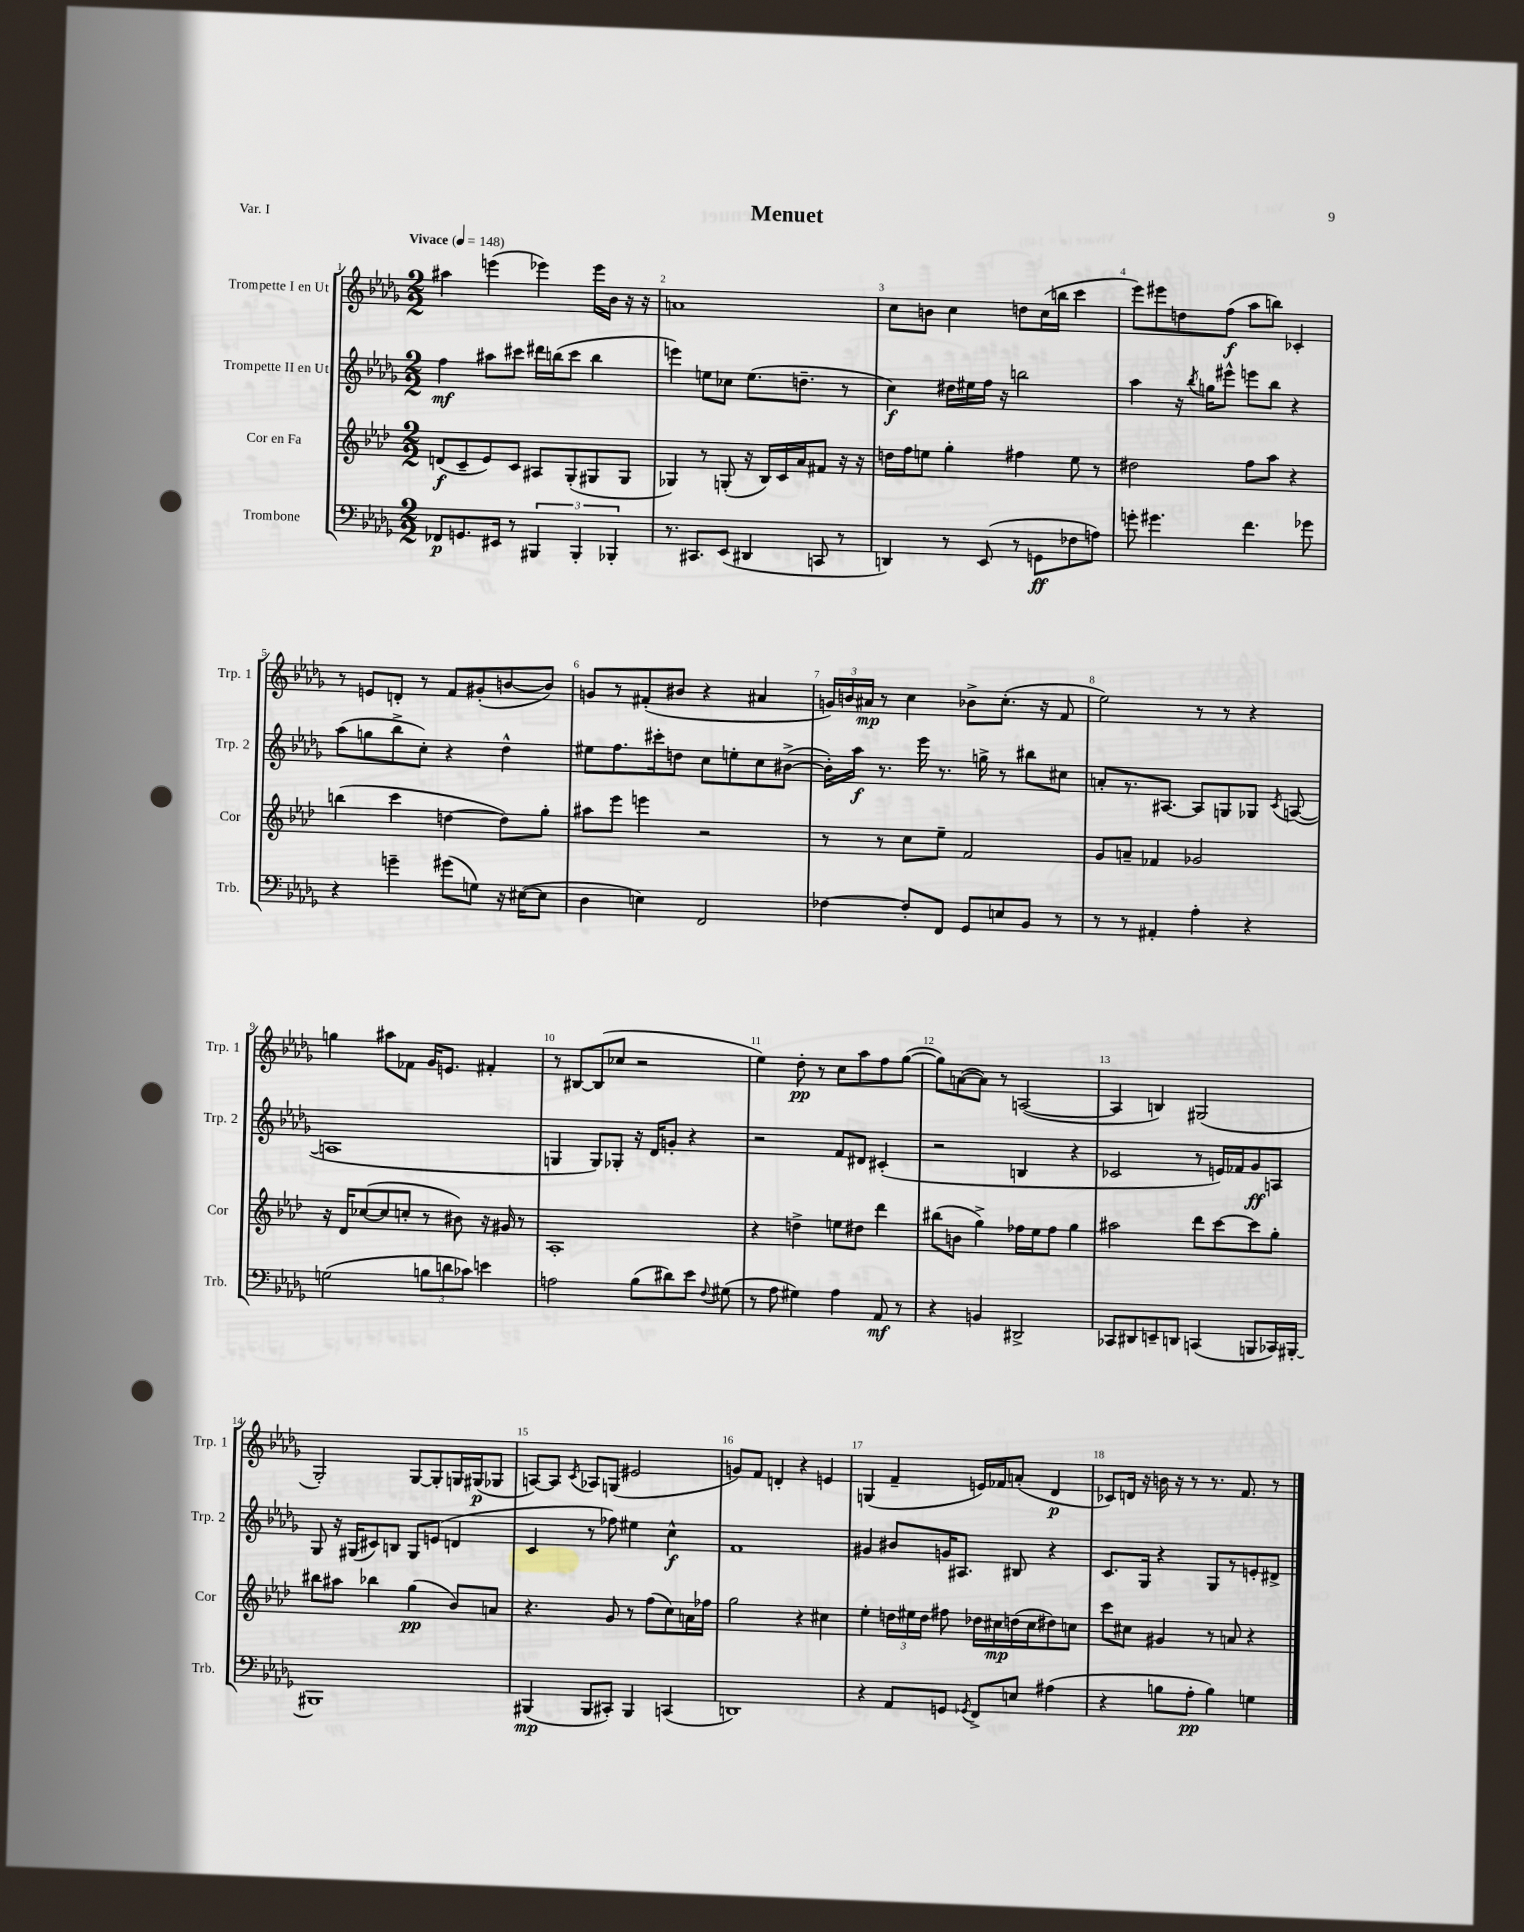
\header { title = "Menuet" piece = "Var. I" }
<<
\new StaffGroup <<
\new Staff = "s0" \with { instrumentName = "Trompette I en Ut" shortInstrumentName = "Trp. 1" } {
    \clef treble \key des \major \numericTimeSignature \time 2/2 \tempo "Vivace" 4 = 148
    \autoBeamOff ais''4 e'''4( ees'''4) ees'''16[ bes'16] r16 r16 |
    a'1 |
    c''8[ b'8] c''4 d''8[ c''16( b''16] c'''4 |
    ees'''8[) eis'''8 d''8 f''8]\f( aes''8[ b''8]) ces'4-. |
    r8 e'8[ d'8]-. r8 f'8[ gis'8-.( b'8~ b'8]) |
    g'8[ r8 fis'8-.( bis'8] r4 ais'4 |
    \tuplet 3/2 { g'16[) b'16 ais'16]\mp } r8 c''4 bes'8[-> c''8.]-.( r16 f'8 |
    ees''2) r8 r8 r4 |
    g''4 ais''8[ fes'8] ges'16[ e'8.] fis'4-. |
    r8 bis8[~ bis8( ces''8] r2 |
    ees''4) des''8-.\pp r8 c''8[ aes''8 f''8 ges''8]~( |
    ges''8[) a'8~( a'8]) r8 a2~( |
    a4 b4) gis2( |
    ges2-.) ges8[~ ges8-. g16 gis16\p( ges8] |
    a8[~) a8] \acciaccatura { c'8 } aes8[ g8]( eis'2 |
    g'8[) f'8] d'4-. r4 e'4 |
    g4( f'4-- e'16[) fes'16 a'8]-.( des'4\p |
    ces'8[) d'16] r16 b'16 r16 r8 r8. f'8. r8 \bar "|." |
}
\new Staff = "s1" \with { instrumentName = "Trompette II en Ut" shortInstrumentName = "Trp. 2" } {
    \clef treble \key des \major \numericTimeSignature \time 2/2
    \autoBeamOff f''4\mf ais''8[ cis'''8] dis'''16[ b''16( cis'''8] b''4 |
    e'''4) e''8[ ces''8] e''8.[( d''8.]-- r8 |
    c''4\f) dis''16[ eis''16 f''16] r16 b''2 |
    aes''4 r16 \acciaccatura { bes''8 } g''16[ eis'''8]-^ e'''8[ bes''8] r4 |
    aes''8[( g''8 bes''8-> c''8]-.) r4 des''4-^ |
    eis''8[ f''8. cis'''16-. d''8] c''8[ e''8-. c''8 bis'8]~->( |
    bis'16[-.) aes''16]\f r8. ees'''16 r8. g''16-> r8 bis''8[ cis''8] |
    a'8[-. r8. ais8.]~ ais8[ g8 ges8] \acciaccatura { c'8 } a8~( |
    a1 |
    g4 g8[) ges8]-. r16 des'16[ g'8]-. r4 |
    r2 f'8[ dis'8] cis'4-.( |
    r2 b4 r4 |
    ces'2 r8 e'16[) fes'16 ges'8\ff a8] |
    ges8 r16 gis16[( cis'8) b8] gis8[ e'8]( d'4 |
    c'4 r8 fes''8) eis''4 c''4-^\f |
    f'1 |
    gis'4 bis'8[ g'16 ais8.] bis8 r4 |
    c'8.[ ges16] r4 ges8[ r8 e'8-. dis'8]-> \bar "|." |
}
\new Staff = "s2" \with { instrumentName = "Cor en Fa" shortInstrumentName = "Cor" } {
    \clef treble \key aes \major \numericTimeSignature \time 2/2
    \autoBeamOff d'8[\f( c'8-- ees'8) c'8] ais8[ g8-.( gis8 gis8] |
    ges4) r8 g8-.( r16 bes16[) c'16 aes'16 fis'8] r16 r16 |
    d''16[ f''16 e''8] g''4-. fis''4 e''8 r8 |
    dis''2 f''8[ aes''8] r4 |
    b''4( c'''4 d''4~ d''8[) g''8]-. |
    ais''8[ ees'''8] e'''4 r2 |
    r8 r8 c''8[ ees''8]-- f'2 |
    g'8[ a'8]-- fes'4 ges'2 |
    r16 des'16[ ces''8~( ces''8 c''8]-. r8 bis'8) r16 gis'16 r8 |
    aes1-. |
    r4 d''4-> e''8[ dis''8] des'''4 |
    bis''8[( b'8] g''4->) fes''16[ ees''16 fes''8] g''4 |
    ais''2 des'''8[ c'''8~ c'''8 g''8]-. |
    bis''8[ ais''8] bes''4 g''4\pp( bes'8[) a'8] |
    r4. g'8 r8 f''8[( c''8) a'16 fes''16] |
    g''2 r4 cis''4 |
    ees''4-. \tuplet 3/2 { d''16[ eis''16 d''16] } fis''8 des''16[ cis''16\mp d''16( cis''16 dis''8) c''8] |
    c'''8[ cis''8] gis'4 r8 a'8 r4 \bar "|." |
}
\new Staff = "s3" \with { instrumentName = "Trombone" shortInstrumentName = "Trb." } {
    \clef bass \key des \major \numericTimeSignature \time 2/2
    \autoBeamOff fes,8[\p g,8. eis,16] r8 \tuplet 3/2 { bis,,4 bis,,4-. bes,,4-. } |
    r8. cis,8.[ ees,8]( dis,4 c,8 r8 |
    d,4) r8 ees,8( r8 g,8[\ff fes8 a8]) |
    g'8-. gis'4. f'4. ges'8 |
    r4 g'4-- gis'8[( g8]) r16 eis16[~( eis8] |
    des4 e4) f,2 |
    fes4~ fes8[-. f,8] ges,8[ e8 bes,8] r8 |
    r8 r8 ais,4-. aes4-. r4 |
    g2( \tuplet 3/2 { b8[ d'8 ces'8]) } e'4 |
    a2 bes8[( dis'8) ees'8] \appoggiatura { f8 } gis8( |
    r8 aes8 gis4) aes4 aes,8\mf r8 |
    r4 b,4 dis,2-> |
    ces,8[ dis,8 e,8-- d,8] c,4( b,,8[ ces,16) bis,,16]~-. |
    bis,,1 |
    bis,,4\mp( bis,,8[ cis,8]-.) bis,,4 c,4( |
    d,1) |
    r4 aes,8[ g,8] \acciaccatura { ges,8 } f,8[-> e8] ais4( |
    r4 b8[ aes8]-.\pp b4) g4 \bar "|." |
}
>>
>>
\layout { \context { \Score \override BarNumber.break-visibility = ##(#f #t #t) barNumberVisibility = #all-bar-numbers-visible } }
